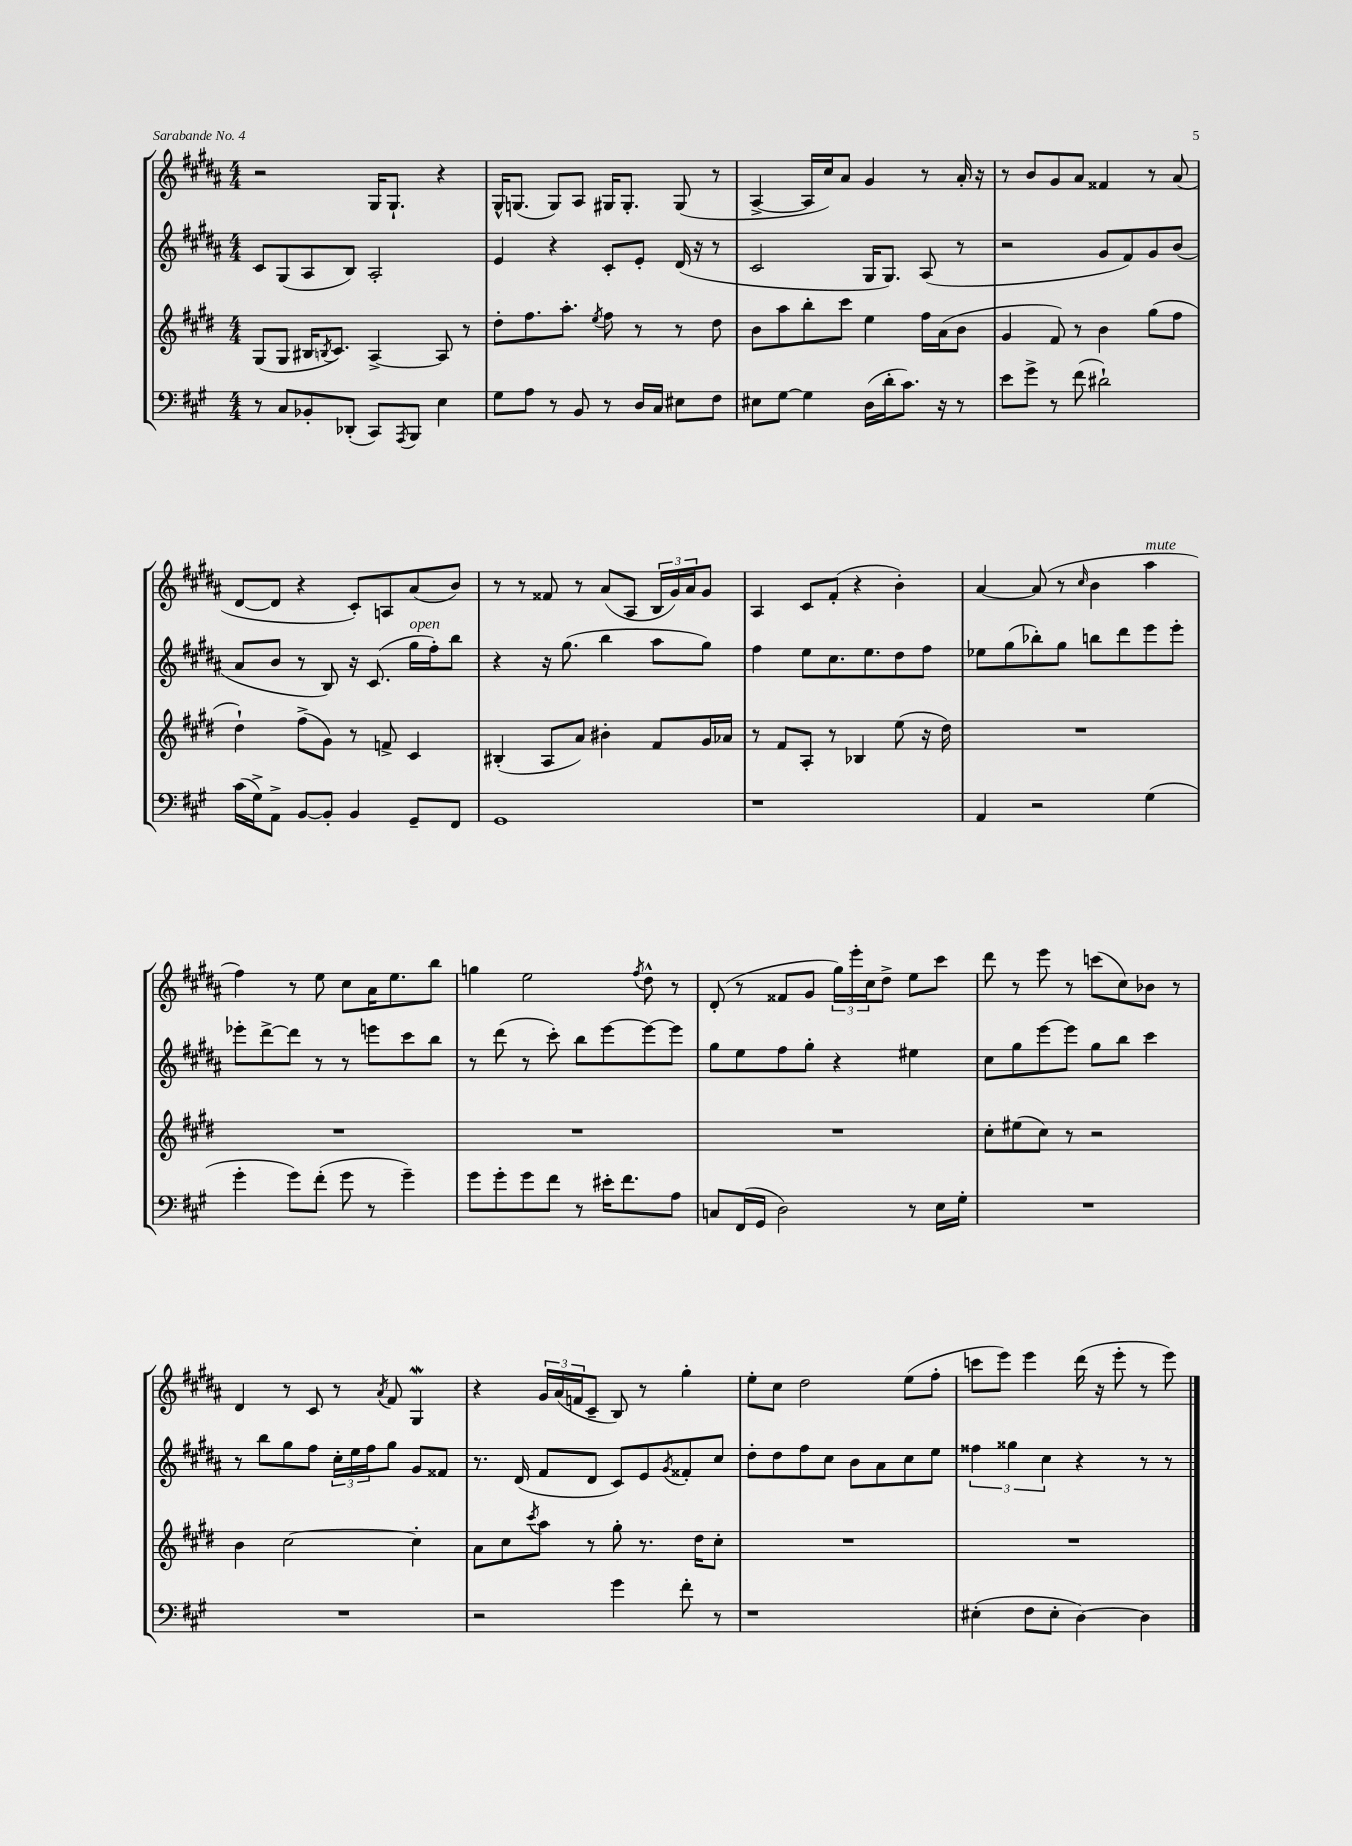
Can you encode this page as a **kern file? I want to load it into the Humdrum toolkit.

**kern	**kern	**kern	**kern
*staff4	*staff3	*staff2	*staff1
*clefF4	*clefG2	*clefG2	*clefG2
*k[f#c#g#]	*k[f#c#g#d#]	*k[f#c#g#d#a#]	*k[f#c#g#d#a#]
*M4/4	*M4/4	*M4/4	*M4/4
8r	(8G#	8c#	2r
8C#	8G#	(8G#	.
8BB-'	16B#	8A#	.
.	8qB	.	.
.	8.c#)	.	.
(8DD-'	.	8B)	.
8CC#)	[4A^	2A#'	16G#
.	.	.	8.G#`
8qAAA	.	.	.
8BBB	.	.	.
4E	8A]	.	4r
.	8r	.	.
=	=	=	=
8G#	8dd#'	4e	16G#^^
.	.	.	(8.G
8A	8.ff#	.	.
8r	.	4r	8G)
.	8.aa'	.	.
8BB	.	.	8A#
.	8qee	.	.
8r	8ff#	8c#'	16G#
.	.	.	8.G#'
16D	8r	8e'	.
16C#	.	.	.
8E#	8r	(16d#	(8G#
.	.	16r	.
8F#	8dd#	8r	8r
=	=	=	=
8E#	8b	2c#	[4A#^
[8G#	8aa	.	.
4G#]	8bb'	.	16A#]
.	.	.	16cc#)
.	8ccc#	.	8a#
(16D	4ee	16G#	4g#
16d'	.	8.G#)	.
8.c#)	.	.	.
.	16ff#	(8A#	8r
16r	(16a	.	.
8r	8b	8r	16a#'
.	.	.	16r
=	=	=	=
8e	4g#	2r	8r
8g#^	.	.	8b
8r	8f#)	.	8g#
(8f#	8r	.	8a#
2d#`)	4b	8g#	4f##
.	.	8f#)	.
.	(8gg#	8g#	8r
.	8ff#	(8b	(8a#
=	=	=	=
(16c#	4dd#`)	8a#	[8d#
16G#^)	.	.	.
8AA^	.	8b	8d#]
[8BB	(8ff#^	8r	4r
8BB']	8g#)	8B)	.
4BB	8r	16r	8c#')
.	.	(8.c#	.
.	8f^	.	8A
8GG#~	4c#	16gg#	(8a#
.	.	16ff#')	.
8FF#	.	8bb	8b)
=	=	=	=
1GG#	(4B#'	4r	8r
.	.	.	8r
.	8A	16r	8f##
.	.	(8.gg#	.
.	8a)	.	8r
.	4b#'	4bb	(8a#
.	.	.	8A#
.	8f#	8aa#	24B
.	.	.	24g#)
.	.	.	24a#
.	16g#	8gg#)	8g#
.	16a-	.	.
=	=	=	=
1r	8r	4ff#	4A#
.	8f#	.	.
.	8A'	8ee	8c#
.	8r	8.cc#	(8f#'
.	4B-	.	4r
.	.	8.ee	.
.	(8ee	8dd#	4b')
.	16r	8ff#	.
.	16dd#)	.	.
=	=	=	=
4AA	1r	8ee-	[4a#
.	.	(8gg#	.
2r	.	8bb-')	(8a#]
.	.	8gg#	8r
.	.	.	16qqcc#
.	.	8bb	4b
.	.	8ddd#	.
(4G#	.	8eee	4aa#
.	.	8eee'	.
=	=	=	=
4g#'	1r	8eee-'	4ff#)
.	.	[8ddd#^	.
8g#)	.	8ddd#]	8r
(8f#'	.	8r	8ee
8g#	.	8r	8cc#
8r	.	8eee	16a#
.	.	.	8.ee
4g#~)	.	8ccc#	.
.	.	8bb	8bb
=	=	=	=
8g#	1r	8r	4gg
8g#'	.	(8ddd#	.
8g#	.	8r	2ee
8f#	.	8ccc#')	.
8r	.	8bb	.
16e#'	.	[8eee	.
8.f#	.	.	.
.	.	.	8qff#
.	.	8eee_	8dd#^^
8A	.	8eee]	8r
=	=	=	=
8C	1r	8gg#	(8d#'
(16FF#	.	8ee	8r
16GG#	.	.	.
2D)	.	8ff#	8f##
.	.	8gg#'	8g#
.	.	4r	24gg#)
.	.	.	24eee'
.	.	.	24cc#
.	.	.	8dd#^
8r	.	4ee#	8ee
16E	.	.	8ccc#
16G#'	.	.	.
=	=	=	=
1r	8cc#'	8cc#	8ddd#
.	(8ee#	8gg#	8r
.	8cc#)	[8eee	8eee
.	8r	8eee]	8r
.	2r	8gg#	(8ccc
.	.	8bb	8cc#)
.	.	4ccc#	8b-
.	.	.	8r
=	=	=	=
1r	4b	8r	4d#
.	.	8bb	.
.	[2cc#	8gg#	8r
.	.	8ff#	8c#
.	.	24cc#'	8r
.	.	24ee	.
.	.	24ff#	.
.	.	.	8qa#
.	.	8gg#	8f#
.	4cc#']	8g#	4G#
.	.	8f##	.
=	=	=	=
2r	8a	8.r	4r
.	8cc#	.	.
.	.	(16d#	.
.	8qccc#	.	.
.	8aa	8f#	24g#
.	.	.	(24a#
.	.	.	24f
.	8r	8d#	8c#~
4g#	8gg#'	8c#)	8B)
.	8.r	8e	8r
.	.	8qg#	.
8f#'	.	8f##'	4gg#'
.	16dd#	.	.
8r	8cc#'	8cc#	.
=	=	=	=
1r	1r	8dd#'	8ee'
.	.	8dd#	8cc#
.	.	8ff#	2dd#
.	.	8cc#	.
.	.	8b	.
.	.	8a#	.
.	.	8cc#	(8ee
.	.	8ee	8ff#'
=	=	=	=
(4E#'	1r	6ff##	8ccc
.	.	.	8eee)
.	.	6gg##	.
8F#	.	.	4eee
.	.	6cc#	.
8E#'	.	.	.
[4D)	.	4r	(16ddd#
.	.	.	16r
.	.	.	8eee'
4D]	.	8r	8r
.	.	8r	8eee)
==	==	==	==
*-	*-	*-	*-
